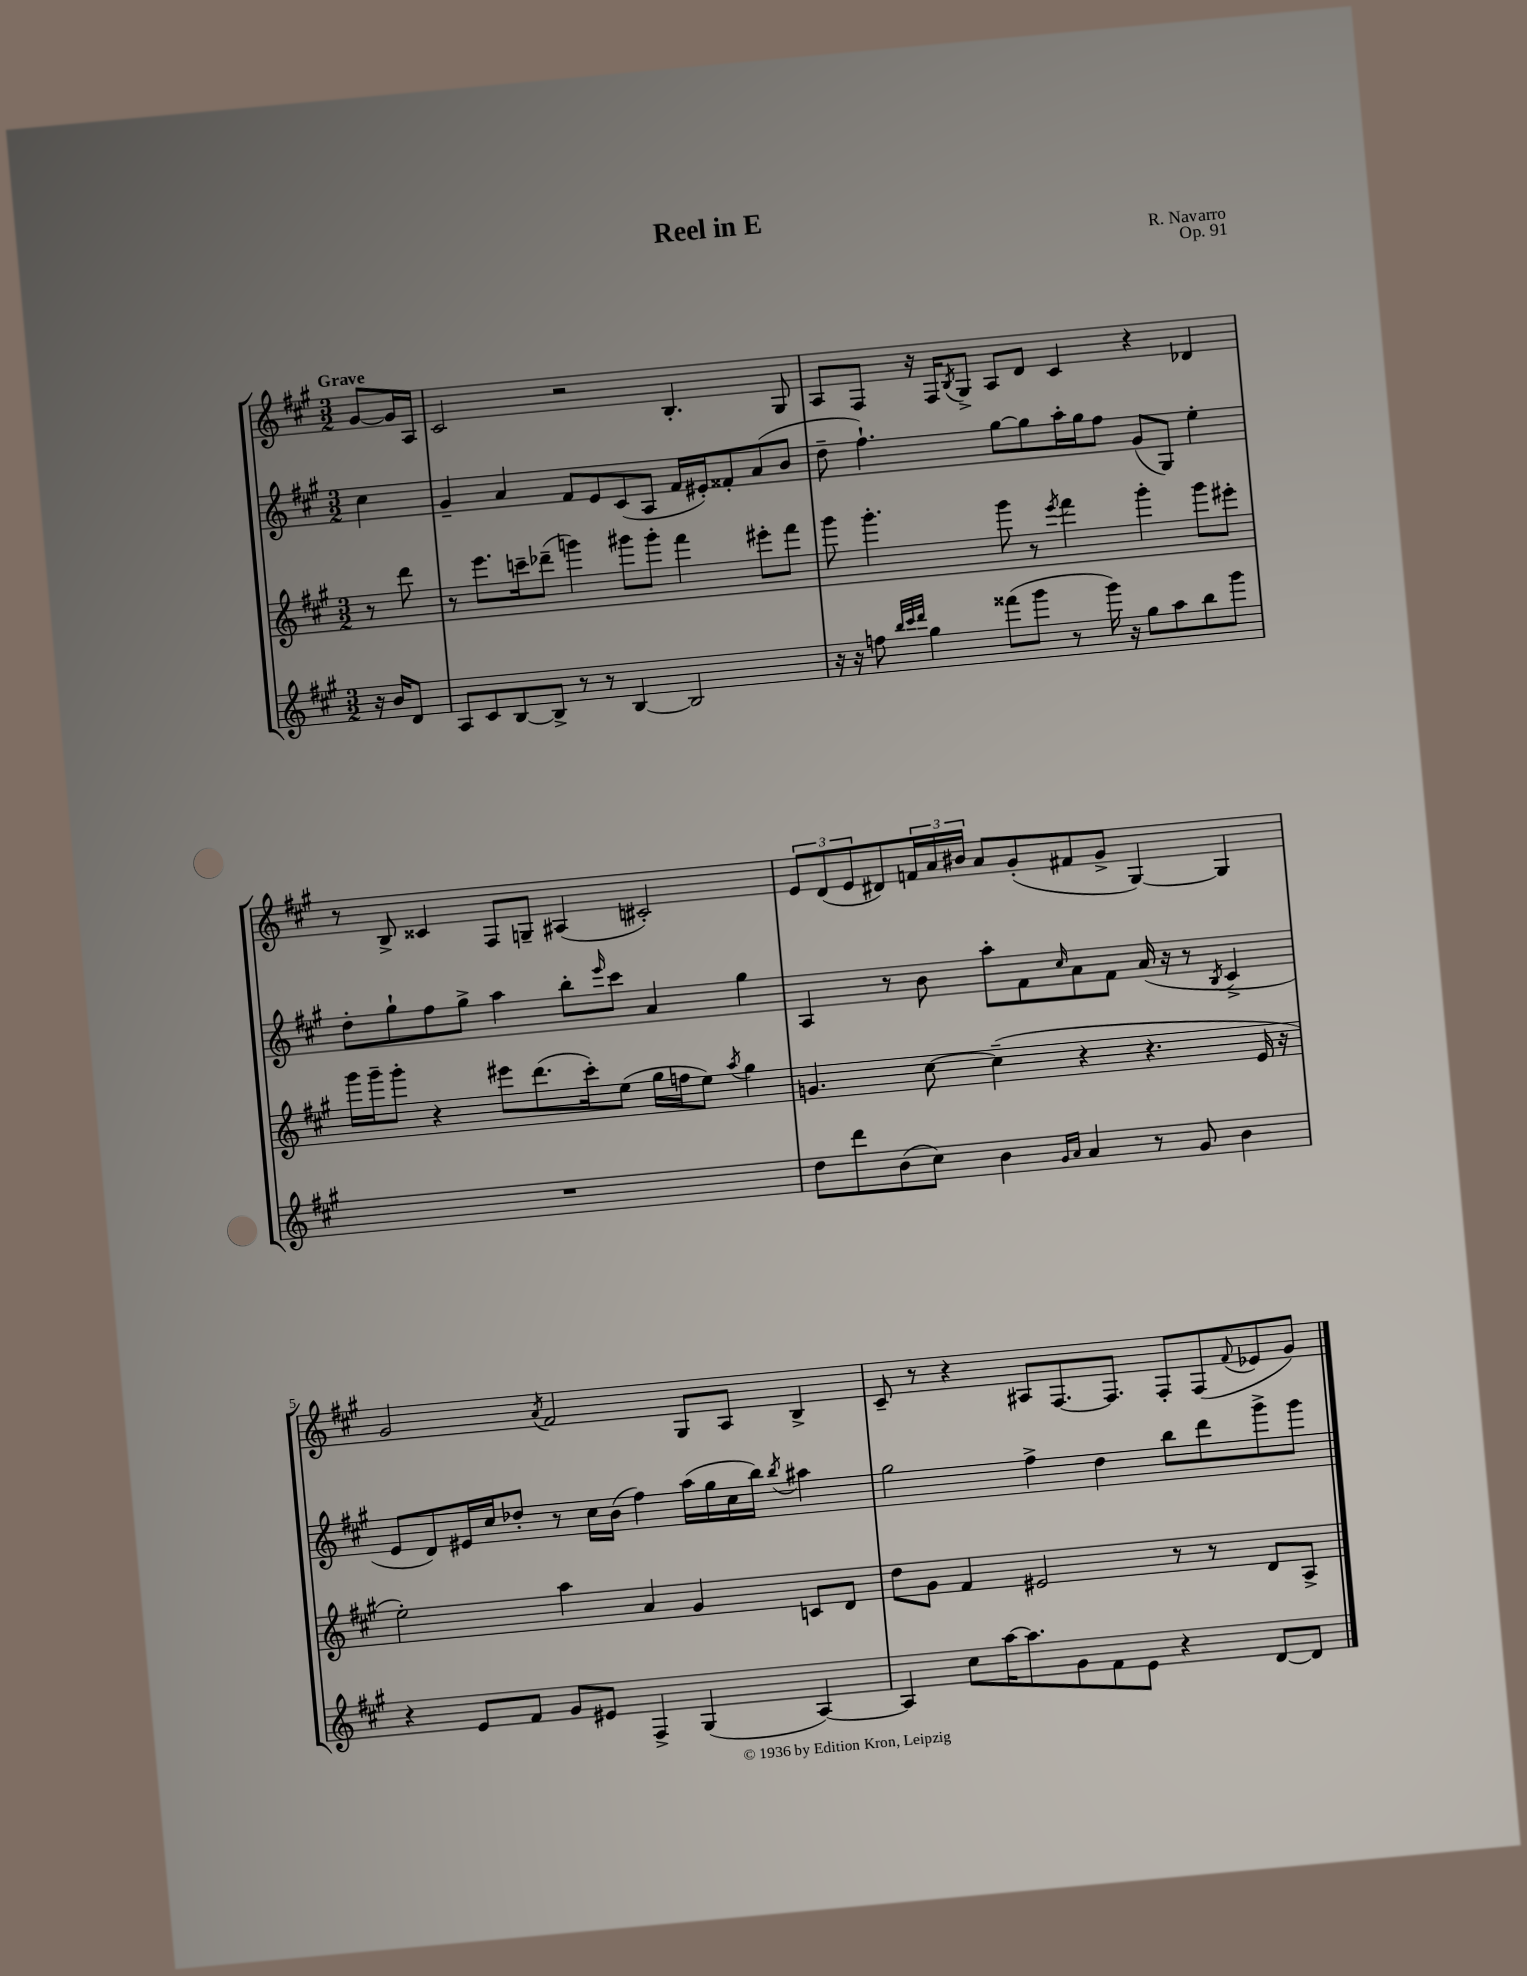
\header { title = "Reel in E" composer = "R. Navarro" opus = "Op. 91" }
<<
\new StaffGroup <<
\new Staff = "s0" {
    \clef treble \key a \major \numericTimeSignature \time 3/2 \partial 4 \tempo "Grave"
    gis'8~ gis'16 a16 |
    cis'2 r2 b4.-. gis8 |
    a8 fis8 r16 fis16 \acciaccatura { b8 } gis8-> a8 d'8 cis'4 r4 des'4 |
    r8 b8-> cisis'4 fis8 g8-- ais4( cis'2-.) |
    \tuplet 3/2 { e'8 d'8( e'8 } dis'8) \tuplet 3/2 { f'16 a'16 bis'16 } a'8 gis'8-.( fis'8 gis'8-> gis4~) gis4 |
    gis'2 \acciaccatura { a'8 } fis'2 gis8 a8 b4-> |
    cis'8-- r8 r4 ais8 fis8.~ fis8. fis8-. fis8( \appoggiatura { fis'8 } ees'8 gis'8) \bar "|." |
}
\new Staff = "s1" {
    \clef treble \key a \major \numericTimeSignature \time 3/2 \partial 4
    cis''4 |
    gis'4-- a'4 fis'8 e'8 cis'8( a8 fis'16 eis'16-.) fisis'8-. a'8( b'8 |
    d''8-- fis''4.-!) gis''8~ gis''8 a''16-. gis''16 fis''8 gis'8( gis8) e''4-. |
    d''8-. gis''8-! fis''8 gis''8-> a''4 b''8-. \grace { e'''16 } cis'''8 a'4 gis''4 |
    a4 r8 b'8 a''8-. fis'8 \grace { cis''16 } a'8 fis'8 a'16( r16 r8 \acciaccatura { b8 } cis'4-> |
    e'8 d'8) eis'16 cis''16 des''8-. r8 cis''16 b'16( fis''4) a''16( gis''16 cis''16 b''16) \acciaccatura { b''8 } ais''4 |
    gis''2 fis''4-> d''4 b''8 d'''8 gis'''8-> gis'''8 \bar "|." |
}
\new Staff = "s2" {
    \clef treble \key a \major \numericTimeSignature \time 3/2 \partial 4
    r8 d'''8 |
    r8 e'''8. c'''16-- des'''8--( g'''4) gis'''8 gis'''8-. fis'''4 eis'''8-. fis'''8 |
    gis'''8 gis'''4.-. gis'''8 r8 \acciaccatura { e'''8 } fis'''4 gis'''4-. gis'''8 eis'''8-. |
    gis'''16 gis'''16-- gis'''8-. r4 eis'''8 d'''8.( cis'''16-.) e''8( gis''16 f''16 e''8) \acciaccatura { a''8 } gis''4 |
    g'4. cis''8~ cis''4--( r4 r4. e'16 r16 |
    e''2-.) a''4 a'4 gis'4 c'8 d'8 |
    d''8 gis'8 fis'4 eis'2 r8 r8 d'8 a8-> \bar "|." |
}
\new Staff = "s3" {
    \clef treble \key a \major \numericTimeSignature \time 3/2 \partial 4
    r16 b'16 d'8 |
    a8 cis'8 b8~ b8-> r8 r8 b4~ b2 |
    r16 r16 f''8 \grace { b''32 cis'''32 d'''32 } gis''4 fisis'''8( gis'''8 r8 gis'''16) r16 gis''8 a''8 b''8 gis'''8 |
    R1. |
    d''8 d'''8 b'8( cis''8) b'4 \grace { gis'16 a'16 } a'4 r8 gis'8 b'4 |
    r4 e'8 fis'8 gis'8 eis'8 fis4-> gis4( a4~) |
    a4 cis''8 a''16~ a''8. gis'8 fis'8 e'8 r4 d'8~ d'8 \bar "|." |
}
>>
>>
\layout { \context { \Score \override BarNumber.break-visibility = ##(#f #t #t) barNumberVisibility = #(every-nth-bar-number-visible 5) } }
